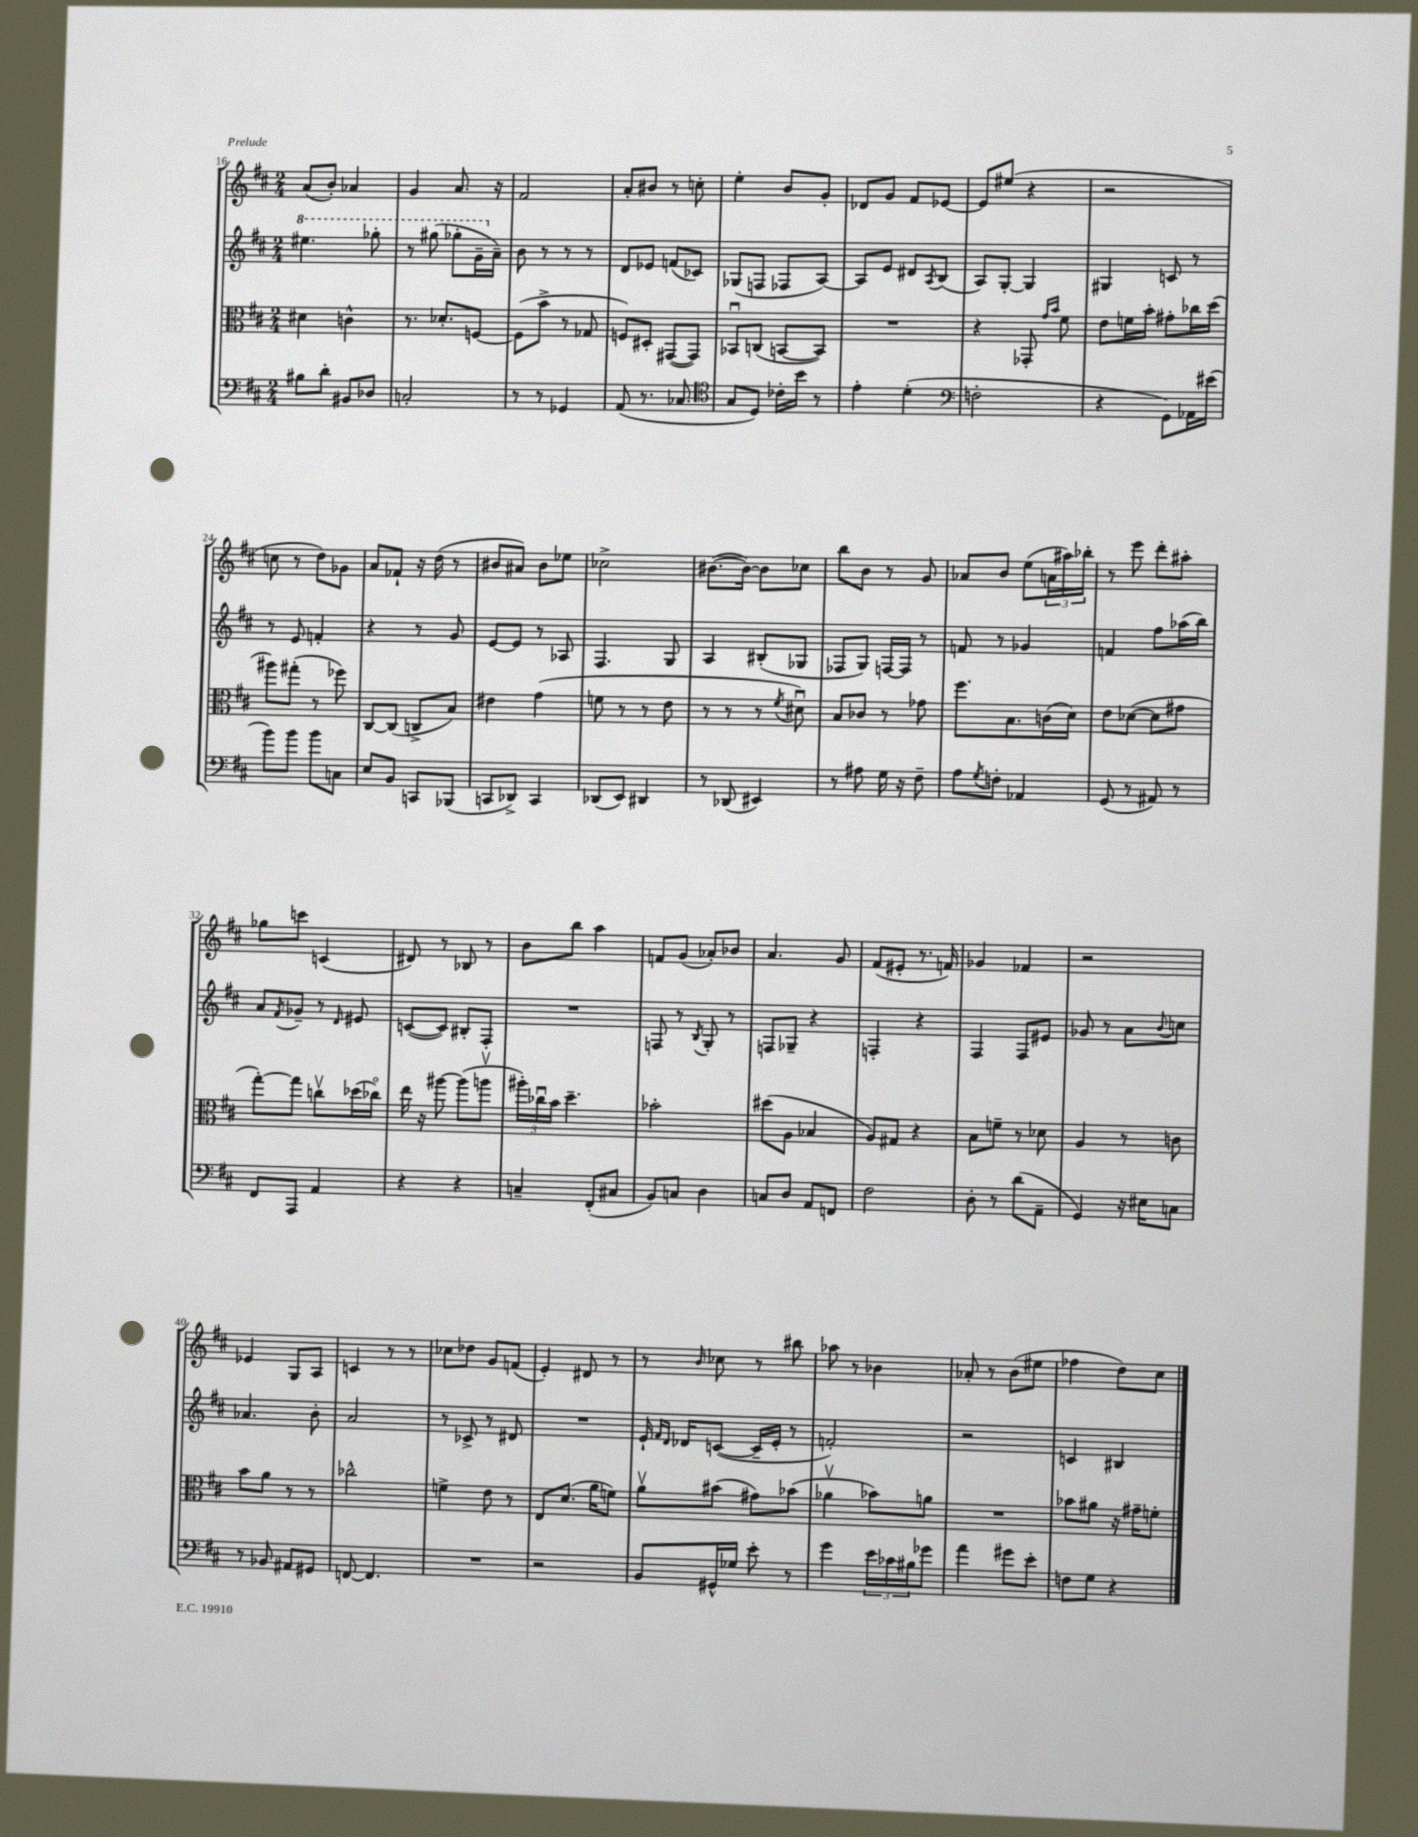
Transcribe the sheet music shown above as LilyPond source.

<<
\new StaffGroup <<
\new Staff = "s0" {
    \clef treble \key d \major \numericTimeSignature \time 2/4
    a'8( b'8-.) aes'4 |
    g'4 a'8. r16 |
    fis'2 |
    a'8-. bis'8 r8 c''8-. |
    e''4-. b'8 g'8-. |
    des'8 g'8 fis'8 ees'8~ |
    ees'8 eis''8( r4 |
    r2 |
    c''8 r8 d''8) ges'8 |
    a'8 fes'8-! r16 d''16( r8 |
    bis'8 ais'8) bis'8 ees''8 |
    ces''2-> |
    bis'8.~( bis'16~) bis'8 ces''8 |
    b''8 b'8 r8 g'8 |
    aes'8 b'8 e''8( \tuplet 3/2 { a'16 ais''16) bes''16-. } |
    r8 e'''8 d'''8-. ais''8-. |
    ges''8 c'''8 c'4( |
    dis'8) r8 bes8 r8 |
    b'8 b''8 a''4 |
    f'8 g'8( aes'8-.) bes'8 |
    a'4. g'8 |
    fis'8( eis'8-. r8. f'16) |
    ges'4 fes'4 |
    r2 |
    ees'4 g8 a8 |
    c'4 r8 r8 |
    ces''8 des''8 g'8 f'8( |
    e'4-.) dis'8 r8 |
    r8 \grace { b'16 } ces''8 r8 bis''8 |
    aes''8 r8 bes'4 |
    aes'8-. r8 b'8( eis''8 |
    fes''4 d''8) cis''8 \bar "|." |
}
\new Staff = "s1" {
    \clef treble \key d \major \numericTimeSignature \time 2/4
    \ottava #1 eis'''4. ges'''8-. |
    r8 gis'''8( ges'''8-. g''16-- \ottava #0 a'16--) |
    b'8 r8 r8 r8 |
    d'8 ees'8 f'8( ces'8) |
    ges8( f8 fes8 a8~) |
    a8 e'8 dis'8 \acciaccatura { a8 } b8( |
    a8) g8~-. g4 |
    gis4 c'8 r8 |
    r8 e'8 f'4-. |
    r4 r8 g'8 |
    e'8~ e'8 r8 aes8 |
    fis4. g8 |
    a4 bis8-.( ges8 |
    fes8 g8) f16~ f16 r8 |
    f'8 r8 ges'4 |
    f'4 fis''8 aes''16( b''16) |
    a'8 \acciaccatura { fis'8 } ges'8-- r8 \grace { d'16 } eis'8 |
    c'8~( c'8) bis8-. fis8-. |
    R2 |
    f8 r8 \acciaccatura { b8 } g8-. r8 |
    f8 ges8-- r4 |
    f4-. r4 |
    fis4 fis8 eis'8 |
    ges'8 r8 a'8 \appoggiatura { b'8 } c''8 |
    aes'4. b'8-. |
    a'2 |
    r8 ces'8-> r8 dis'8 |
    R2 |
    e'16-! \grace { fis'16 d'16 } des'16 c'8~( c'16-- e'16-. r8 |
    f'2-.) |
    r2 |
    c'4 bis4 \bar "|." |
}
\new Staff = "s2" {
    \clef alto \key d \major \numericTimeSignature \time 2/4
    dis'4 c'4-^ |
    r8. des'8.-. f8~ |
    f8( b'8-> r8 ges8 |
    f8) dis8-. gis,8~( gis,8) |
    bes,8\downbow c8( b,8~ b,8) |
    R2 |
    r4 ges,8-. \grace { g'16 b'16 } fis'8 |
    e'8 f'16 b'16-. gis'8-. ces''16 d''16( |
    ais''8) gis''8-.( r8 fes''8) |
    cis8~ cis8( c8-> b8) |
    eis'4 g'4( |
    f'8 r8 r8 e'8 |
    r8 r8 r8 \acciaccatura { fis'8 } dis'8\downbow) |
    b8 ces'8 r8 ges'8 |
    fis''8. b8. c'16( d'16) |
    e'8 des'8~( des'8 gis'8 |
    g''8~-.) g''8 c''8\upbow des''16( ces''16\flageolet) |
    e''16 r16 ais''8~ ais''8( a''8\upbow |
    \tuplet 3/2 { ais''16-.) ces''16\downbow b'16 } d''4.-- |
    bes'2-. |
    dis''8( a8 bes4 |
    a8) gis8 r4 |
    b8 f'8-- r8 des'8 |
    a4 r8 c'8 |
    b'8 a'8 r8 r8 |
    ces''2-^ |
    f'4-> e'8 r8 |
    e8 d'8.( a'16 f'8) |
    a'8\upbow bis'8( gis'8) bes'8( |
    aes'4\upbow bes'8) a'8 |
    R2 |
    bes'8 ais'8 r16 gis'16-- f'8-. \bar "|." |
}
\new Staff = "s3" {
    \clef bass \key d \major \numericTimeSignature \time 2/4
    bis8 d'8-. bis,8 des8 |
    c2-. |
    r8 r8 ges,4 |
    a,8( r8. ces8. |
    \clef tenor g8 d8) ces'16-. b'16 r8 |
    e'4-. d'4-.( |
    \clef bass f2-. |
    r4 g,8) aes,16 eis'16( |
    b'8) b'8 b'8 c8 |
    e8 b,8 c,8 bes,,8( |
    c,8 des,8->) c,4 |
    des,8( e,8) dis,4 |
    r8 des,8( eis,4) |
    r8 ais8 g16 r16 fis8-- |
    a8 \acciaccatura { g8 } f8-. aes,4 |
    g,8( r8 ais,8) r8 |
    fis,8 a,,8 a,4 |
    r4 r4 |
    c4-- fis,8-.( cis8 |
    b,8) c8 d4 |
    c8 d8 a,8 f,8 |
    fis2 |
    d8-. r8 d'8( a,8-- |
    g,4) r16 eis16 c8 |
    r8 bes,8 ais,8 gis,8 |
    f,8~ f,4. |
    R2 |
    r2 |
    b,8 gis,16-^ ges16 e'8-. r8 |
    g'4 \tuplet 3/2 { e'16 ces'16 bis16 } ges'8 |
    a'4 gis'8 e'8-. |
    f8 g8 r4 \bar "|." |
}
>>
>>
\layout { \context { \Score currentBarNumber = #16 } }
